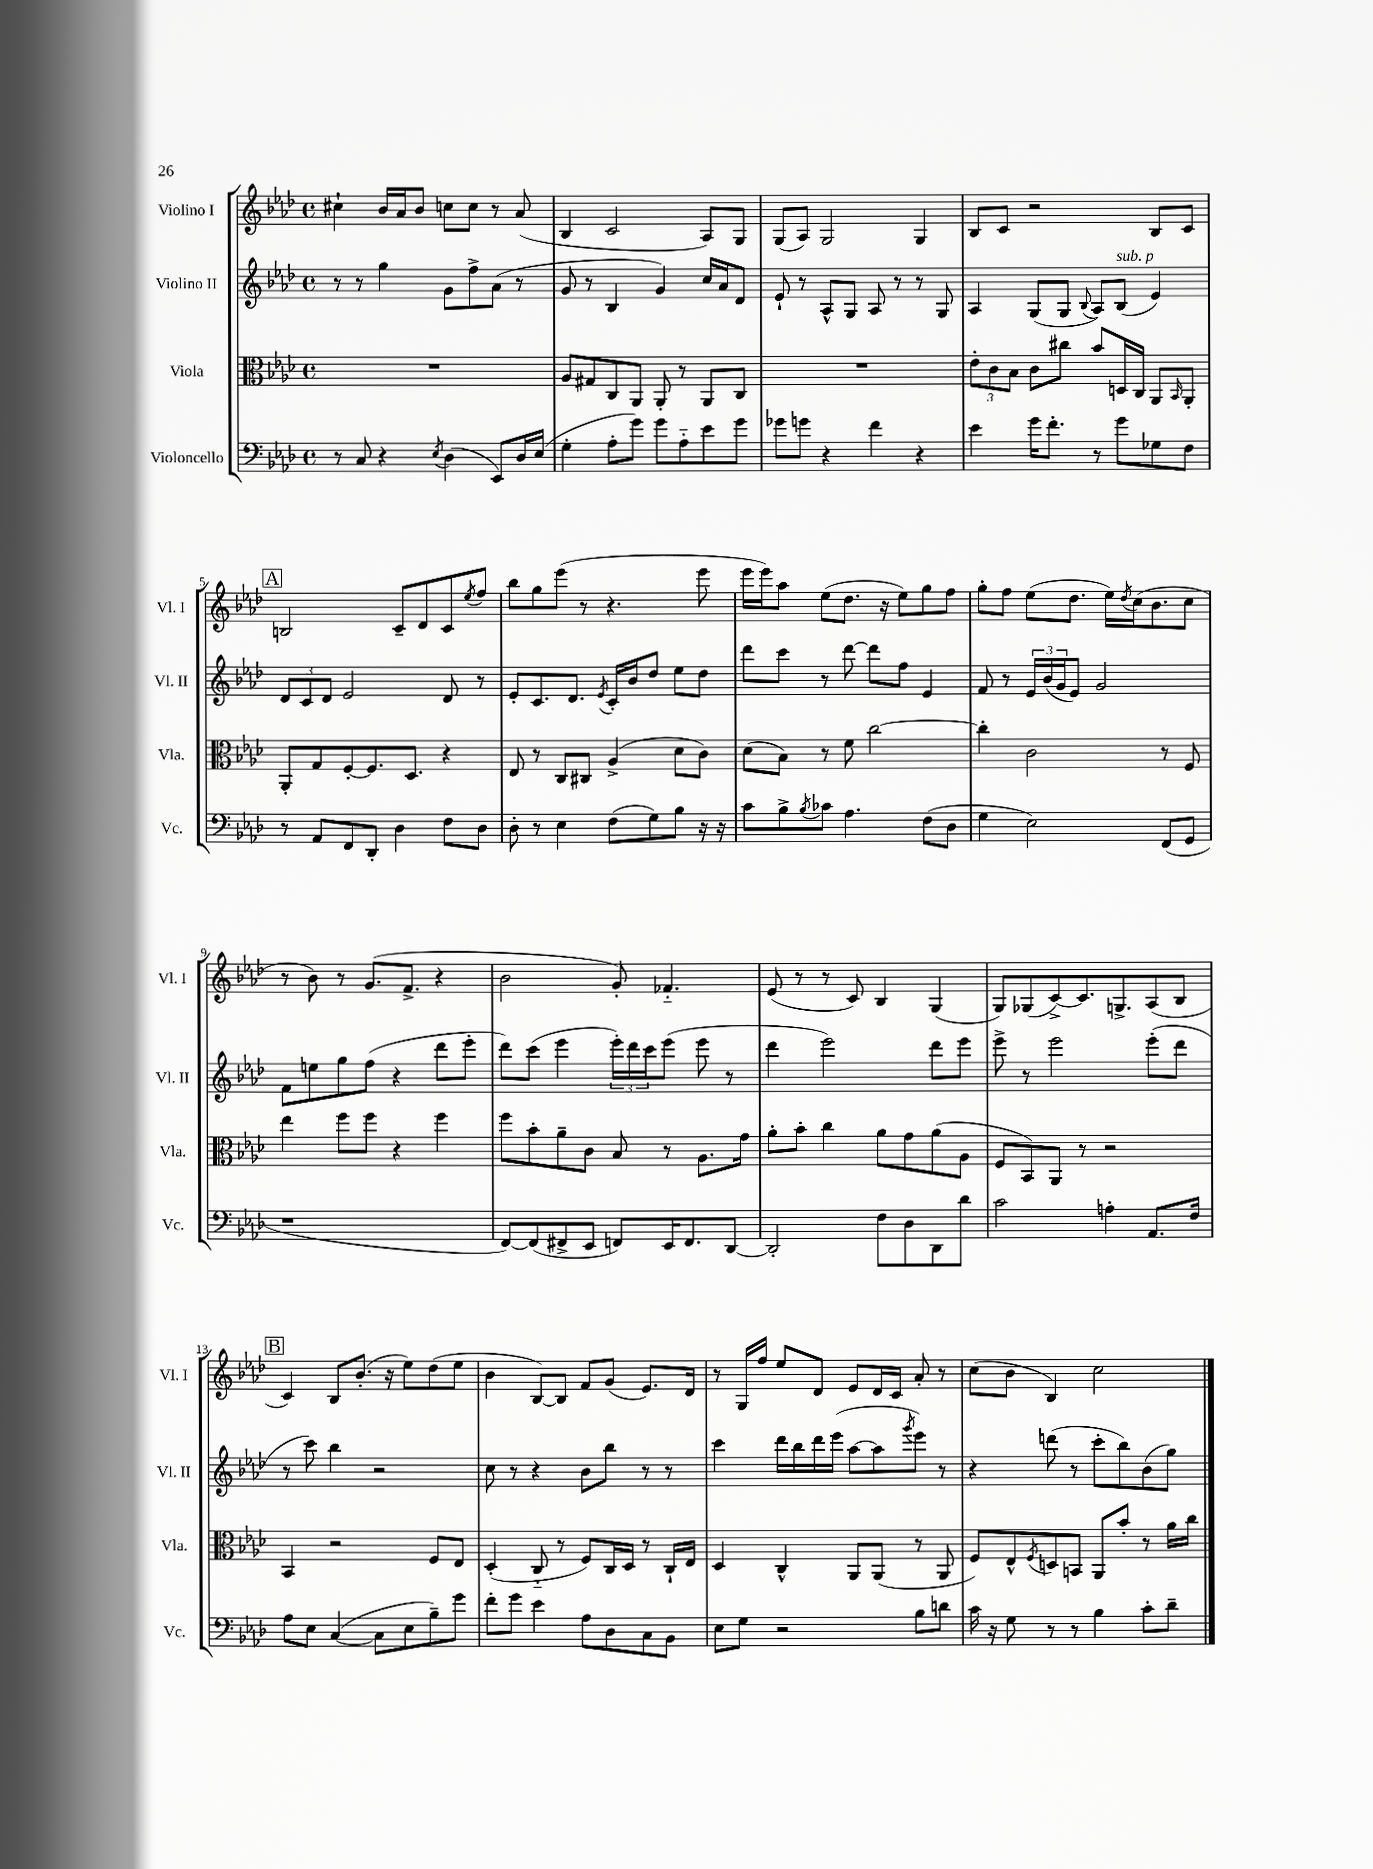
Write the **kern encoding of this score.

**kern	**kern	**kern	**kern
*staff4	*staff3	*staff2	*staff1
*clefF4	*clefC3	*clefG2	*clefG2
*k[b-e-a-d-]	*k[b-e-a-d-]	*k[b-e-a-d-]	*k[b-e-a-d-]
*M4/4	*M4/4	*M4/4	*M4/4
*met(c)	*met(c)	*met(c)	*met(c)
8r	1r	8r	4cc#`\
8C/	.	8r	.
4r	.	4gg\	16b-/LL
.	.	.	16a-/J
.	.	.	8b-/J
8qE-/	.	.	.
(4D-\	.	8g\L	8cc\L
.	.	8ff^\	8cc\J
8EE-/L)	.	(8a-\J	8r
16D-/L	.	8r	(8a-/
(16E-/JJ	.	.	.
=	=	=	=
4G'\	8A-/L	8g/	4B-/
.	8G#/	8r	.
8A-'\L	8C/	4B-/	2c/
8g\J)	8AA-/J	.	.
8g\L	8AA-'/	4g/)	.
8A-'~\	8r	.	.
8e-\	8AA-/L	16cc/LL	8A-/L)
.	.	16a-/J	.
8g\J	8C/J	8d-/J	8G/J
=	=	=	=
8g-\L	1r	8e-`/	(8G/L
8g\J	.	8r	8A-/J)
4r	.	8A-^^/L	2G/
.	.	8G/J	.
4f\	.	8A-/	.
.	.	8r	.
4r	.	8r	4G/
.	.	8G/	.
=	=	=	=
4e-\	12e-'\L	4A-/	8B-/L
.	12c\	.	.
.	.	.	8c/J
.	12B-\J	.	.
16g\LK	8c\L	(8G/L	2r
8.f'\J	.	.	.
.	8cc#\J	8G/J	.
.	.	8qqB-/	.
8r	8b-/L	8A-/L)	.
8g\L	16D/L	(8B-/J	.
.	16C/JJ	.	.
8G-\	8AA-/L	4e-/)	8B-/L
.	16qqBB-/	.	.
8F\J	8AA-'/J	.	8c/J
=	=	=	=
8r	8AA-'/L	12d-/L	2B/
.	.	12c/	.
8AA-/L	8G/	.	.
.	.	12d-/J	.
8FF/	[8F'/	2e-/	.
8DD-'/J	8.F/]	.	.
4D-\	.	.	8c~/L
.	8.D-/J	.	.
.	.	.	8d-/
8F\L	4r	8d-/	8c/
.	.	.	8qee-/
8D-\J	.	8r	8ff/J
=	=	=	=
8D-'\	8E-/	8e-'/L	8bb-\L
8r	8r	8.c/	8gg\
4E-\	8C/L	.	(8eee-\J
.	.	8.d-/J	.
.	8C#/J	.	8r
.	.	8qe-/	.
(8F\L	(4A-^/	16c'/LL	4.r
.	.	16b-/J	.
8G\)	.	8dd-/J	.
8B-\J	8d-\L	8ee-\L	.
16r	8c\J)	8dd-\J	8eee-\
16r	.	.	.
=	=	=	=
8c\L	(8d-\L	8ddd-\L	16eee-\LL
.	.	.	16eee-\J)
8B-^\	8B-\J)	8ccc\J	8aa-\J
8qB-/	.	.	.
8c-\J	8r	8r	(8ee-\L
4.A-\	8f\	[8ddd-\	8.dd-\J
.	[2cc\	8ddd-\]L	.
.	.	.	16r
.	.	8ff\J	8ee-\L)
(8F\L	.	4e-/	8gg\
8D-\J	.	.	8ff\J
=	=	=	=
4G\	4cc'\]	8f/	8gg'\L
.	.	8r	8ff\J
2E-\)	2c\	24e-/LL	(8ee-\L
.	.	(24b-/	.
.	.	24g/J	.
.	.	8e-/J)	8.dd-\J
.	.	2g/	.
.	.	.	16ee-\LL)
.	.	.	8qdd-/
.	.	.	(16cc\J
.	.	.	8.b-\
(8FF/L	8r	.	.
8GG/J	8F/	.	8cc\J
=	=	=	=
1r	4ee-\	8f\L	8r
.	.	8ee\	8b-\)
.	8ff\L	8gg\	8r
.	8ff\J	(8ff\J	(8.g/L
.	4r	4r	.
.	.	.	8.f^/J
.	4ff\	8ddd-\L	4r
.	.	8eee-'\J	.
=	=	=	=
[8FF/L)	8ff\L	8ddd-\L)	2b-\
(8FF/]	8b-'\	(8ccc\J	.
8FF#^/	8a-~\	4eee-\	.
8EE-/J	8c\J	.	.
8FF/L)	8B-/	24eee-'\LL)	8g'/)
.	.	24ddd-\	.
.	.	24ccc\J	.
16EE-/K	8r	(8eee-\J	4.f-'~/
8.FF/	.	.	.
.	8.A-\L	8eee-\	.
[8DD-/J	.	8r	.
.	16g\Jk	.	.
=	=	=	=
2DD-'/]	8a-'\L	4ddd-\	(8e-/
.	8b-'\J	.	8r
.	4cc\	2eee-\)	8r
.	.	.	8c/)
8F\L	8a-\L	.	4B-/
8D-\	8g\	.	.
8DD-\	(8a-\	8ddd-\L	(4G/
8d-\J	8A-\J	8eee-\J	.
=	=	=	=
2c\	8F/L	8eee-^\	8G/L)
.	8BB-/)	8r	(8G-/
.	8AA-/J	2eee-\	[8c^/)
.	8r	.	8.c/]
4A'\	2r	.	.
.	.	.	8.G^/
8.AA-/L	.	(8eee-'\L	(8A-/
.	.	8ddd-\J	8B-/J
16F/Jk	.	.	.
=	=	=	=
8A-\L	4BB-/	8r	4c/)
8E-\J	.	8ccc\)	.
([4C/	2r	4bb-\	8B-/L
.	.	.	(8.b-'/J
8C\]L	.	2r	.
.	.	.	16r
8E-\	.	.	8ee-\L)
8B-~\)	8F/L	.	(8dd-\
8g\J	8E-/J	.	8ee-\J
=	=	=	=
8f'\L	(4D-'/	8cc\	4b-\
8g\J	.	8r	.
4e-\	8C'~/	4r	[8B-/L)
.	8r	.	8B-/]J
8A-\L	8F/L)	8b-\L	8f/L
8D-\	16C/L	8bb-\J	(8g/J
.	16D-/JJ	.	.
8C\	8r	8r	8.e-/L)
8BB-\J	16C`/LL	8r	.
.	16E-/JJ	.	16d-/Jk
=	=	=	=
8E-\L	4D-/	4ccc\	8r
8G\J	.	.	16G/LL
.	.	.	16ff/JJ
2r	4C^^/	16ddd-\LL	8ee-/L
.	.	16bb-\	.
.	.	16ddd-\	8d-/J
.	.	(16eee-\JJ	.
.	8AA-/L	[8aa-\L	8e-/L
.	(8AA-/J	8aa-\]	16d-/L
.	.	.	16c/JJ
.	.	8qggg/	.
8B-\L	8r	8eee-\J)	8a-'/
8d\J	8AA-/	8r	8r
=	=	=	=
16c\	8F/L)	4r	(8cc\L
16r	.	.	.
8G\	8E-^^/	.	8b-\J
.	8qF/	.	.
8r	8D/	(8ddd\	4B-/)
8r	8BB/J	8r	.
4B-\	8AA-/L	8ccc'\L	2cc\
.	8b-'/J	8bb-\)	.
8c'\L	8r	(8b-\	.
8d-~\J	16a-\LL	8gg\J)	.
.	16cc\JJ	.	.
==	==	==	==
*-	*-	*-	*-
